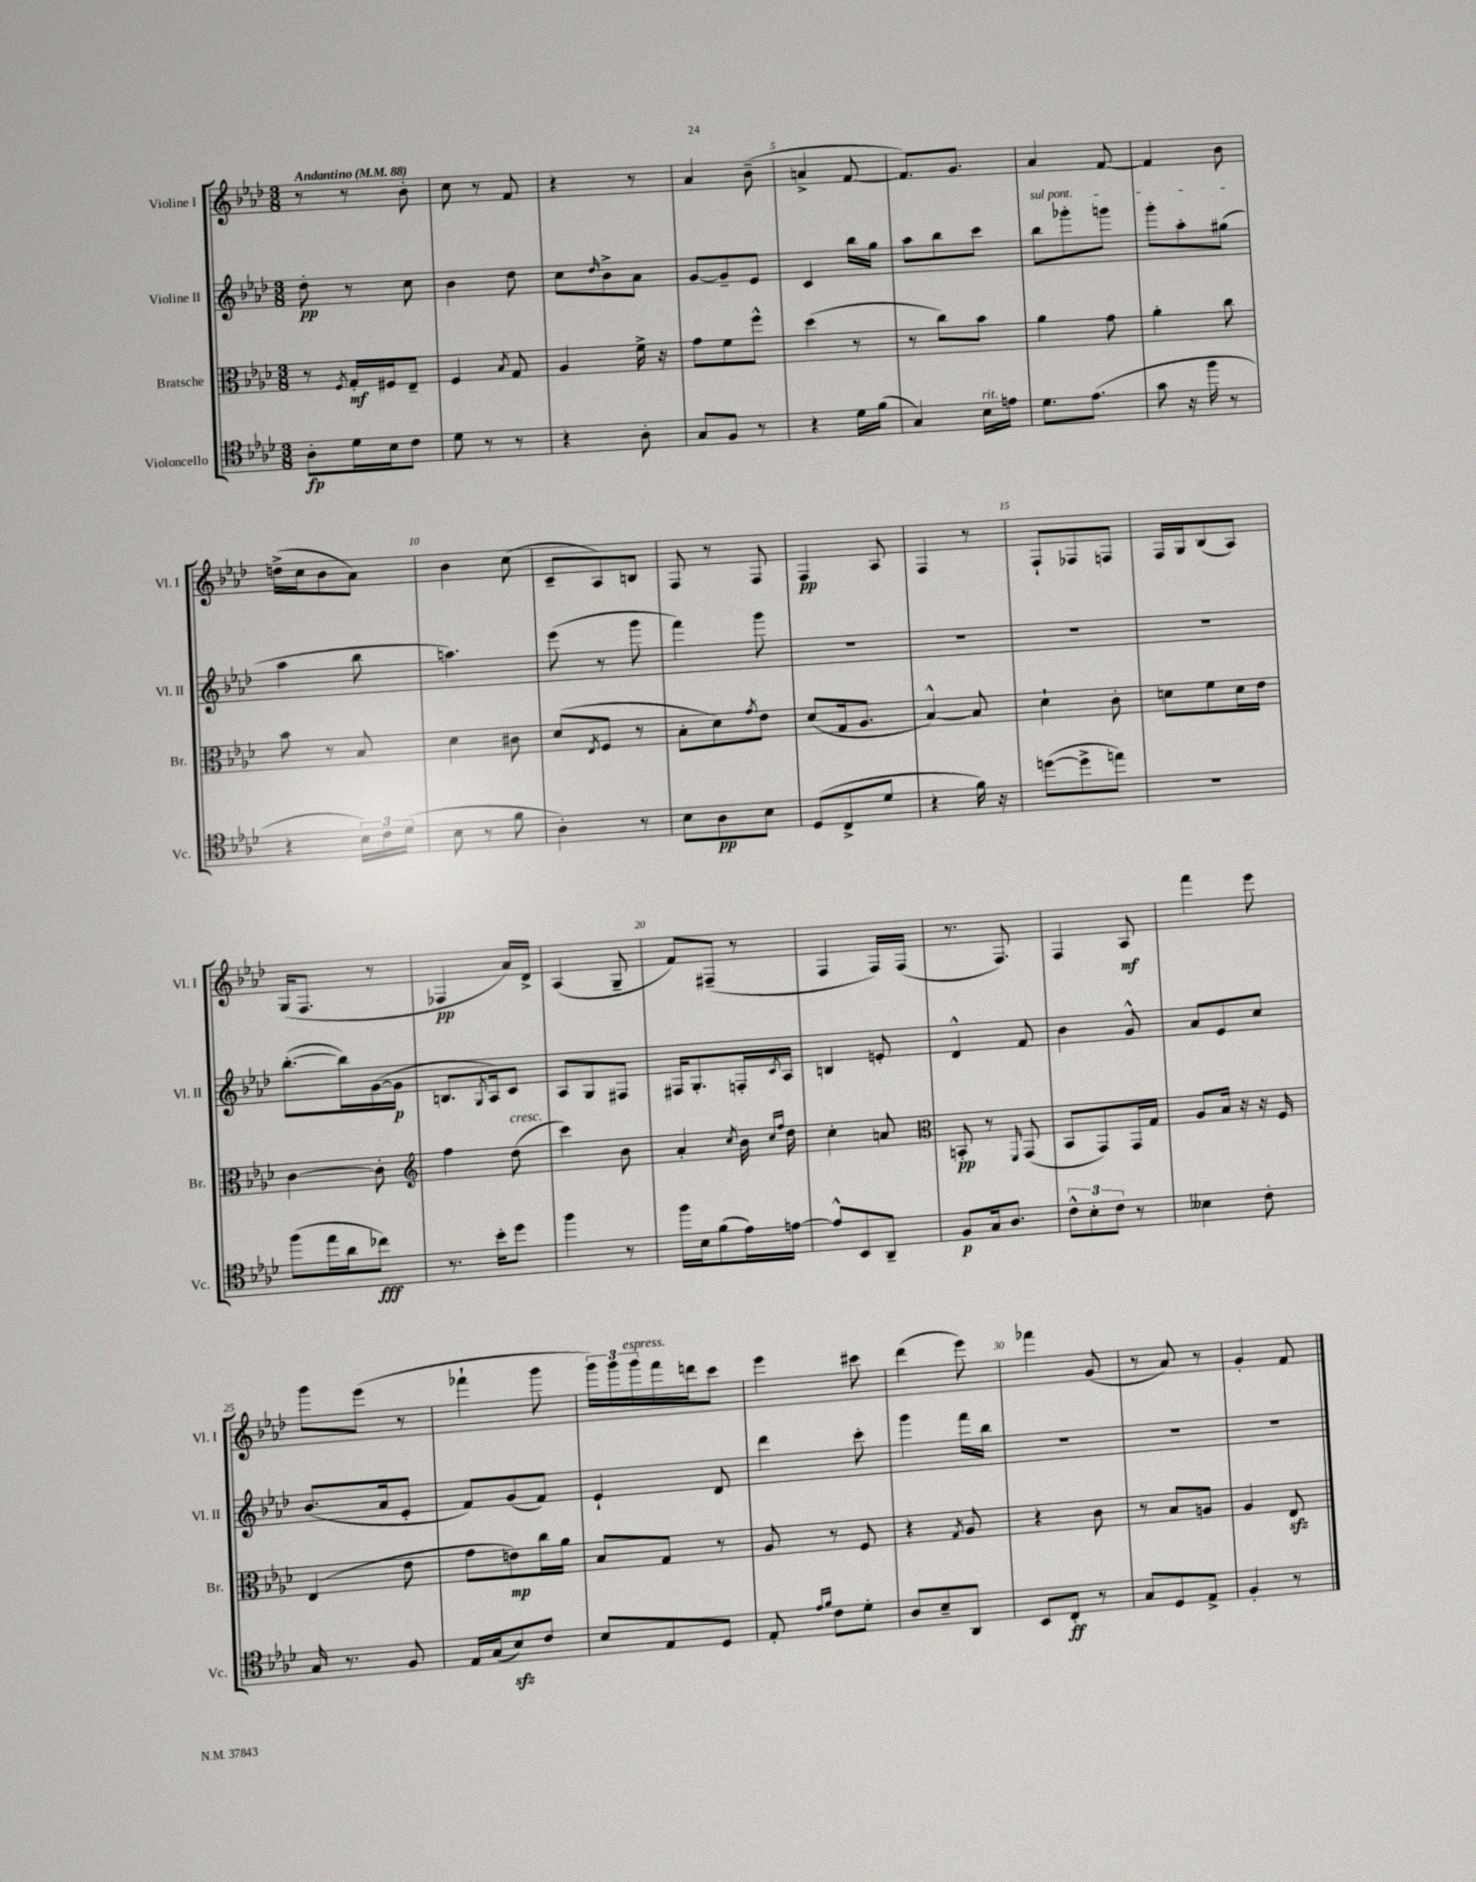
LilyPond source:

<<
\new StaffGroup <<
\new Staff = "s0" \with { instrumentName = "Violine I" shortInstrumentName = "Vl. I" } {
    \clef treble \key aes \major \numericTimeSignature \time 3/8 \tempo "Andantino" 4 = 88
    r8 r8 bes'8-. |
    c''8 r8 f'8 |
    r4 r8 |
    aes'4 bes'8--( |
    a'4-> f'8~ |
    f'8.) g'8. |
    aes'4 f'8~ |
    f'4 bes'8 |
    d''16->( c''16 bes'8 aes'8) |
    bes'4 c''8( |
    c'8-- aes8) b8 |
    f8 r8 f8 |
    f4\pp aes8 |
    f4 r8 |
    f8-! fes8 f8 |
    f16 g16 bes8( aes8) |
    g16( f8. r8 |
    fes4\pp aes'16) des'16-> |
    aes4( g8-- |
    f'8) fis8--( r8 |
    f4 f16) f16( |
    r8. f8.) |
    f4 aes8\mf |
    f'''4 ees'''8 |
    g'''8 ees'''8( r8 |
    fes'''4-! g'''8 |
    \tuplet 3/2 { g'''16) g'''16 g'''16^\markup { \italic "espress." } } f'''16 d'''16 c'''8 |
    ees'''4 cis'''8 |
    des'''4( ees'''8) |
    fes'''4 g'8( |
    r8 aes'8) r8 |
    g'4-. f'8 \bar "|." |
}
\new Staff = "s1" \with { instrumentName = "Violine II" shortInstrumentName = "Vl. II" } {
    \clef treble \key aes \major \numericTimeSignature \time 3/8
    des''8-.\pp r8 c''8 |
    bes'4 des''8 |
    c''8 \grace { des''16 } bes'8-> aes'8 |
    g'8~ g'8-- ees'8 |
    c'4 bes''16 g''16 |
    aes''8 bes''8 c'''8 |
    \once \override TextSpanner.bound-details.left.text = \markup { \italic "sul pont." } bes''8\startTextSpan ges'''8-. g'''8 |
    g'''8-. aes''8-. gis''8\stopTextSpan( |
    aes''4 bes''8 |
    a''4.) |
    ees'''8( r8 g'''8 |
    f'''4) g'''8 |
    R4. |
    R4. |
    R4. |
    R4. |
    bes''8.~-.( bes''16) g'16~( g'16\p |
    b8. \acciaccatura { g8 } aes16) c'8 |
    aes8 g8 fis8 |
    fis16 g8.-. f16-. \acciaccatura { c'8 } aes16 |
    b4 e'8-. |
    des'4-^ f'8 |
    bes'4 g'8-^ |
    aes'8 ees'8 c''8 |
    bes'8.( aes'16 ees'8-. |
    f'8) g'8( f'8) |
    ees'4-! des'8 |
    des'''4 c'''8-. |
    g'''4 f'''16 bes''16 |
    R4. |
    R4. |
    R4. \bar "|." |
}
\new Staff = "s2" \with { instrumentName = "Bratsche" shortInstrumentName = "Br." } {
    \clef alto \key aes \major \numericTimeSignature \time 3/8
    r8 \acciaccatura { f8 } g16-.\mf fis16 ees8-- |
    f4 \acciaccatura { bes8 } g8 |
    aes4 f'16-> r16 |
    g'8 f'8 f''8-^ |
    des''4( r8 |
    r8 c''8) bes'8 |
    aes'4 g'8 |
    aes'4-. c''8 |
    bes'8 r8 bes8 |
    des'4 cis'8 |
    des'8( \acciaccatura { ees8 } f8 r8 |
    bes8-. des'8) \acciaccatura { g'8 } ees'8 |
    des'8( g16 aes8. |
    bes4~-^) bes8 |
    des'4-! c'8-. |
    d'8 f'8 d'16 ees'16 |
    c'4~ c'8-. |
    \clef treble f''4 des''8^\markup { \italic "cresc." }( |
    c'''4) bes'8 |
    aes'4-. \acciaccatura { c''8 } bes'16 \grace { c''16 f''16 } des''16 |
    c''4-. a'8 |
    \clef alto b,8-.\pp r8 \grace { f,16 } g,8( |
    bes,8 g,8) g,16 g16 |
    aes8 bes16 r16 r16 f16 |
    ees4( ees'8 |
    g'8 e'8\mp) c''16 aes'16 |
    bes8 g8 r8 |
    aes8 r8 f8 |
    r4 \acciaccatura { g8 } aes8 |
    r4 c'8 |
    r8 bes8 a8 |
    aes4 ees8\sfz \bar "|." |
}
\new Staff = "s3" \with { instrumentName = "Violoncello" shortInstrumentName = "Vc." } {
    \clef tenor \key aes \major \numericTimeSignature \time 3/8
    aes8-.\fp des'16 bes16 c'8 |
    des'8 r8 r8 |
    r4 aes8-. |
    g8 f8 r8 |
    r4 des'16 f'16( |
    g4) bes16^\markup { \italic "rit." } e'16 |
    des'8. ees'8.( |
    g'8 r16 f''16 r8 |
    r4 \tuplet 3/2 { bes16) c'16 des'16( } |
    bes8 r8 f'8 |
    aes4-.) r8 |
    bes8 aes8\pp bes8 |
    des8( c8-> des'8 |
    r4 f'16) r16 |
    d''8~( d''8-> e''8) |
    R4. |
    f''8( ees''16 aes'16 ces''8\fff) |
    r8. bes'16-. des''8 |
    f''4 r8 |
    f''16 bes16 f'8( ees'16) e'16~ |
    e'8-^ bes,8 aes,8-- |
    f8\p g16 aes8. |
    \tuplet 3/2 { c'8-^ bes8-. c'8 } r8 |
    beses4 c'8-. |
    g16 r8. f8 |
    ees16 g16( bes8\sfz) c'8 |
    bes8 ees8 des8 |
    ees8-. \grace { ees'16 f'16 } c'8 des'8-. |
    aes8 bes8-- aes,8 |
    bes,8 c8-.\ff r8 |
    g8 des8 ees8-> |
    f4-. r8 \bar "|." |
}
>>
>>
\layout { \context { \Score \override BarNumber.break-visibility = ##(#f #t #t) barNumberVisibility = #(every-nth-bar-number-visible 5) } }
